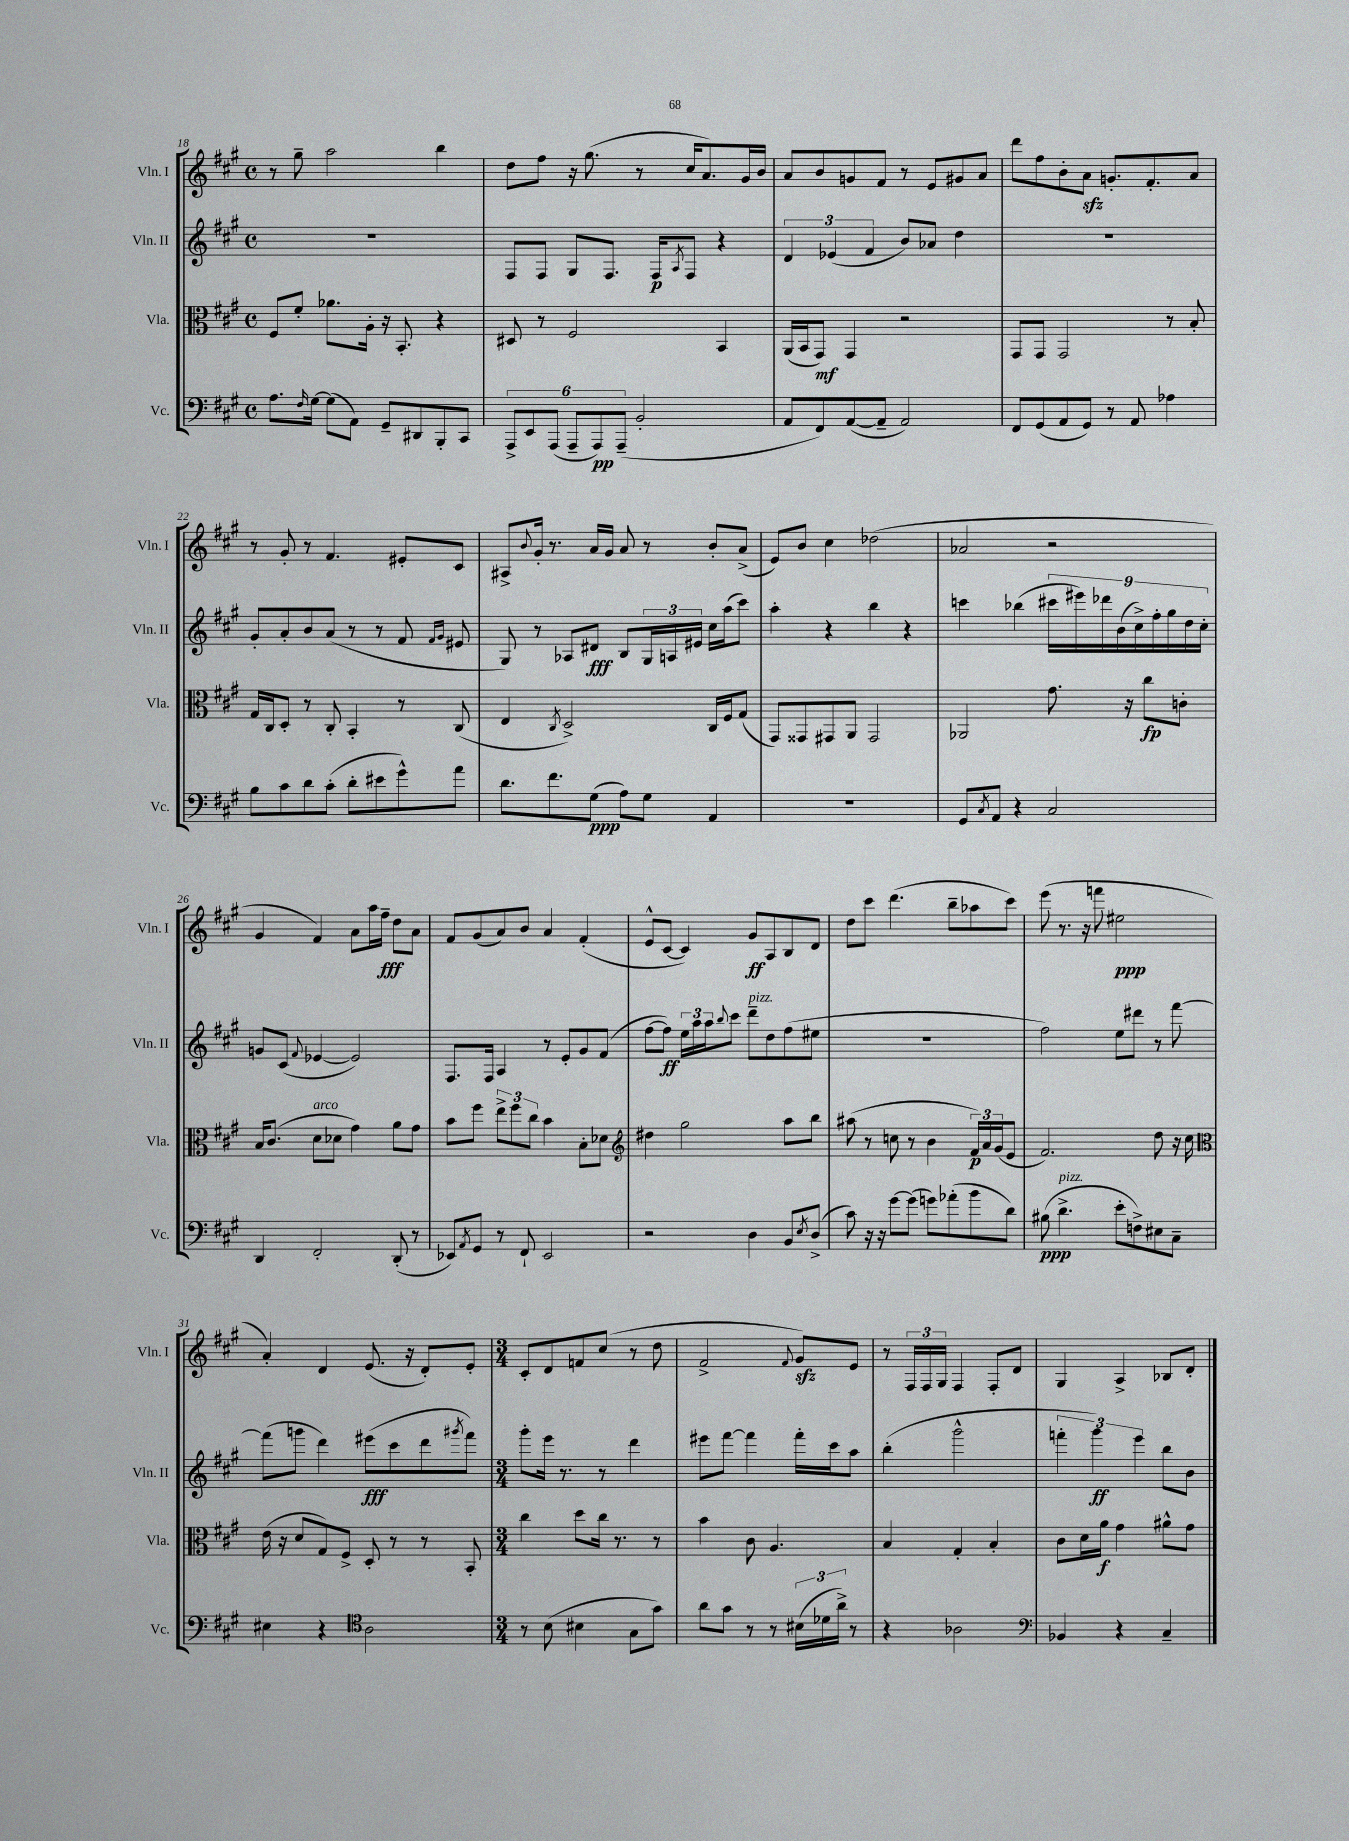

**kern	**kern	**kern	**kern
*staff4	*staff3	*staff2	*staff1
*clefF4	*clefC3	*clefG2	*clefG2
*k[f#c#g#]	*k[f#c#g#]	*k[f#c#g#]	*k[f#c#g#]
*M4/4	*M4/4	*M4/4	*M4/4
*met(c)	*met(c)	*met(c)	*met(c)
8.A	8F#	1r	8r
.	8f#'	.	8gg#~
16qqF#	.	.	.
[16G#	.	.	.
(8G#]	8.a-	.	2aa
8AA)	.	.	.
.	16A'	.	.
8GG#~	16r	.	.
.	8.BB'	.	.
8DD#	.	.	.
8BBB'	4r	.	4bb
8CC#	.	.	.
=	=	=	=
12AAA^	8D#	8F#	8dd
12EE	.	.	.
.	8r	8F#	8ff#
(12AAA	.	.	.
12AAA~	2F#	8G#	16r
.	.	.	(8.gg#
12AAA)	.	.	.
.	.	8.F#	.
(12AAA~	.	.	.
2BB'	.	.	8r
.	.	16F#	.
.	.	8qA	.
.	.	8F#	16cc#
.	.	.	8.a)
.	4BB	4r	.
.	.	.	16g#
.	.	.	16b
=	=	=	=
8AA	(16AA	6d	8a
.	16BB	.	.
8FF#)	8GG#)	.	8b
.	.	(6e-	.
([8AA	4GG#	.	8g
.	.	6f#	.
8AA~]	.	.	8f#
2AA)	2r	8b)	8r
.	.	8a-	8e
.	.	4dd	8g#
.	.	.	8a
=	=	=	=
8FF#	8GG#	1r	8ddd
(8GG#	8GG#	.	8ff#
8AA	2GG#	.	8b'
8GG#)	.	.	8a
8r	.	.	8.g'
8AA	.	.	.
.	.	.	8.f#'
4A-	8r	.	.
.	8B'	.	8a
=	=	=	=
8B	16G#	8g#'	8r
.	16C#	.	.
8c#	8D'	8a'	8g#'
8d	8r	8b	8r
(8c#'	8C#'	(8a	4.f#
8d'	4BB'	8r	.
8e#	.	8r	.
8g#^^)	8r	8f#	8e#'
.	.	16qqf#	.
.	.	16qqg#	.
8a	(8C#	8e#	8c#
=	=	=	=
8.d	4E	8G#)	8A#^
.	.	.	8qqb
.	.	8r	16g#'
8.f#	.	.	8.r
.	8qC#	.	.
.	2D^)	8A-	.
(8G#	.	8d#	16a
.	.	.	16g#
8A)	.	8B	8a
8G#	.	24G#	8r
.	.	24A	.
.	.	24e#	.
4AA	16C#	16cc#	8b'
.	16F#	(16aa	.
.	(8G#	8ccc#)	(8a^
=	=	=	=
1r	8GG#)	4aa'	8e)
.	8GG##	.	8b
.	8GG#	4r	4cc#
.	8AA	.	.
.	2GG#	4bb	(2dd-
.	.	4r	.
=	=	=	=
8GG#	2AA-	4ccc	2a-
8qC#	.	.	.
8AA	.	.	.
4r	.	(4bb-	.
2C#	8.g#	18ccc#	2r
.	.	18eee#)	.
.	.	18ddd-	.
.	.	(18b	.
.	16r	.	.
.	.	18cc#^)	.
.	8cc#	.	.
.	.	18ff#'	.
.	.	18gg#	.
.	8c'	.	.
.	.	18dd	.
.	.	18cc#'	.
=	=	=	=
4DD	16B	8g	4g#
.	(8.c#	.	.
.	.	(8c#	.
.	.	8qqf#	.
2FF#'	8d	[4e-	4f#)
.	8d-	.	.
.	4g#)	2e-])	8a
.	.	.	16aa
.	.	.	16ff#~
(8DD'	8a	.	8dd
8r	8g#	.	8a
=	=	=	=
8EE-)	8b	8.F#	8f#
8qAA	.	.	.
8GG#	8ff#	.	(8g#
.	.	16F#	.
8r	12ee^	4A	8a)
.	12ff#	.	.
8FF#`	.	.	8b
.	12cc#	.	.
2EE-	4b	8r	4a
.	.	8e'	.
.	8B'	8g#	(4f#'
.	8d-	(8f#	.
=	=	=	=
*	*clefG2	*	*
2r	4dd#	[8ff#	8e^^
.	.	8ff#])	[8c#
.	2gg#	24ee	4c#])
.	.	24aa	.
.	.	24aa	.
.	.	8qqbb	.
.	.	8ccc#	.
4D	.	8ddd~	8g#
.	.	8dd	8A
8BB	8aa	(8ff#	8B
8qE	.	.	.
(8D^	8bb	8ee#	8d
=	=	=	=
8c#)	(8aa#	1r	8dd
16r	8r	.	8ccc#
16r	.	.	.
[8g#	8cc	.	(4.ddd
(8g#]	8r	.	.
8g)	4b	.	.
(8a-'	.	.	8bb~
8b	24f#)	.	8aa-
.	24a	.	.
.	(24g#	.	.
8d)	8e	.	8ccc#)
=	=	=	=
(8B#	2.f#)	2ff#)	(8eee
4.d^	.	.	8.r
.	.	.	16r
.	.	.	8fff
8e'	.	8ee	2ee#
8F^)	.	8ddd#	.
8E#	8dd	8r	.
8C#~	16r	[8fff#	.
.	16cc#	.	.
=	=	=	=
*	*clefC3	*	*
4E#	(16e	(8fff#]	4a')
.	16r	.	.
.	8d	8ggg	.
4r	8G#)	4ddd)	4d
.	8F#^	.	.
*clefC4	*	*	*
2A	8D'	(8eee#	(8.e
.	8r	8ccc#	.
.	.	.	16r
.	8r	8ddd	8d')
.	.	8qggg#	.
.	8BB'	8fff#)	8e'
=	=	=	=
*M3/4	*M3/4	*M3/4	*M3/4
8r	4cc#	8ggg#'	8c#'
(8B	.	16eee	8d
.	.	8.r	.
4B#	8dd	.	8f
.	16cc#	8r	(8cc#
.	8.r	.	.
8G#	.	4ddd	8r
8g#)	8r	.	8dd
=	=	=	=
8a	4b	8eee#	2f#^
8g#	.	[8fff#	.
8r	8c#	4fff#]	.
8r	4.A	.	.
.	.	.	8qqf#
(24B#	.	16fff#'	8g#)
24d-	.	.	.
.	.	16ccc#	.
24a^)	.	.	.
8r	.	8aa	8e
=	=	=	=
4r	4B	(4bb'	8r
.	.	.	24F#
.	.	.	24F#
.	.	.	24G#
2A-	4G#'	2ggg#^^	4F#
.	4B'	.	8F#'
.	.	.	8d
=	=	=	=
*clefF4	*	*	*
4BB-	8c#	6fff'	4G#
.	16d	.	.
.	.	6ggg#)	.
.	16a	.	.
4r	4g#	.	4A^
.	.	6eee	.
4C#~	8a#^^	8bb	8B-
.	8g#	8b	8d'
==	==	==	==
*-	*-	*-	*-
